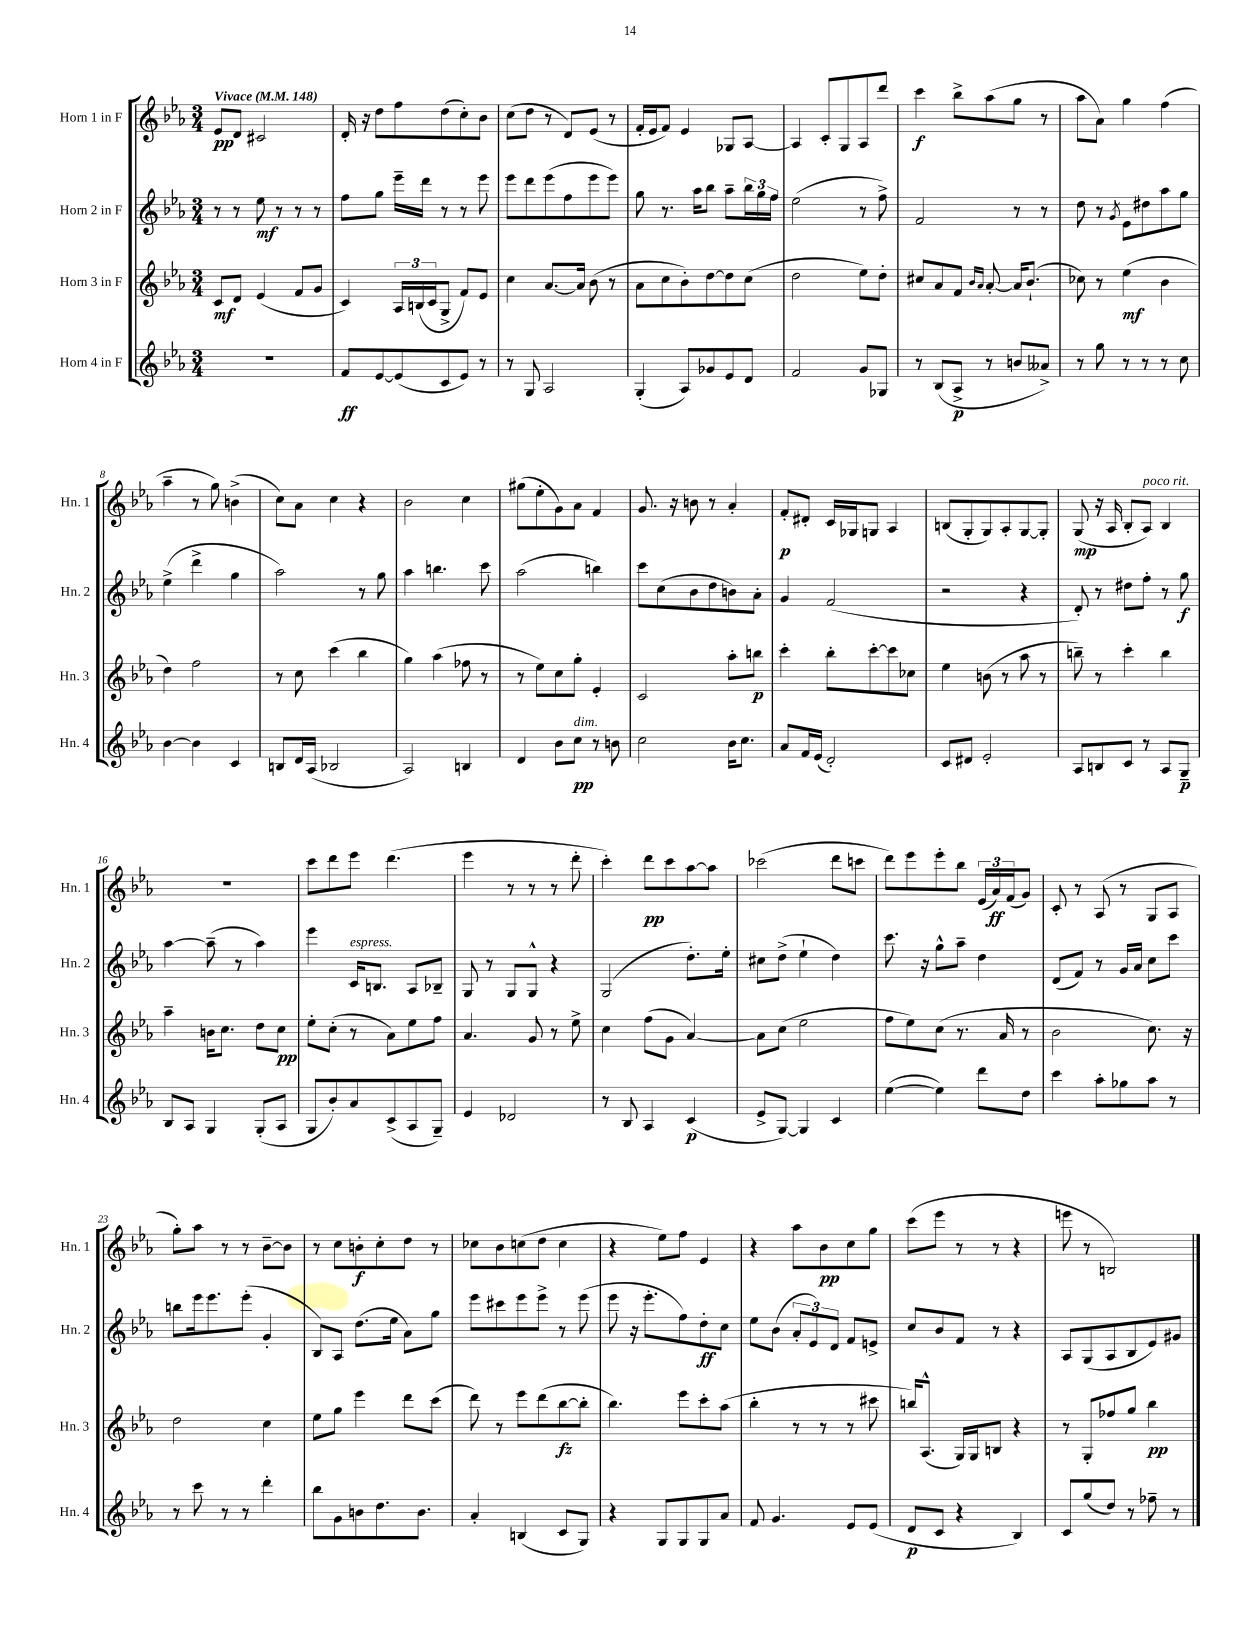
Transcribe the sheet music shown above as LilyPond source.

<<
\new StaffGroup <<
\new Staff = "s0" \with { instrumentName = "Horn 1 in F" shortInstrumentName = "Hn. 1" } {
    \clef treble \key ees \major \numericTimeSignature \time 3/4 \tempo "Vivace" 4 = 148
    ees'8\pp d'8 cis'2 |
    d'16-. r16 d''8 f''8 d''8( c''8-.) bes'8 |
    c''8( d''8 r8 d'8) ees'8( r8 |
    f'16-. ees'16 f'8) ees'4 ges8 aes8~ |
    aes4 c'8-. g8 aes8 d'''8 |
    c'''4\f bes''8-> aes''8( g''8 r8 |
    aes''8 aes'8) g''4 f''4( |
    aes''4-- r8 g''8) b'4->( |
    c''8) aes'8 c''4 r4 |
    bes'2 c''4 |
    gis''8( ees''8-. g'8) aes'8 f'4 |
    g'8. r16 b'8 r8 aes'4-. |
    f'8-.\p dis'8-. c'16 ges16 g8 aes4 |
    b8( g8-. g8) aes8-. g8~ g8-. |
    g8\mp( r16 aes16 bes8-. aes8^\markup { \italic "poco rit." }) bes4 |
    R2. |
    c'''8 d'''8 ees'''8 d'''4.( |
    ees'''4 r8 r8 r8 d'''8-. |
    c'''4-.) d'''8\pp c'''8 aes''8~ aes''8 |
    ces'''2( d'''8 c'''8 |
    d'''8) ees'''8 ees'''8-. bes''8 \tuplet 3/2 { ees'16( aes'16\ff) f'16( } g'8) |
    c'8-. r8 aes8( r8 g8 aes8 |
    g''8-.) aes''8 r8 r8 bes'8~-- bes'8 |
    r8 c''8 b'8-.\f c''8-. d''8 r8 |
    ces''8 bes'8 c''8( d''8 c''4 |
    r4 ees''8) f''8 ees'4 |
    r4 aes''8 bes'8\pp c''8 g''8 |
    c'''8( ees'''8 r8 r8 r4 |
    e'''8 r8 b2) \bar "|." |
}
\new Staff = "s1" \with { instrumentName = "Horn 2 in F" shortInstrumentName = "Hn. 2" } {
    \clef treble \key ees \major \numericTimeSignature \time 3/4
    r8 r8 ees''8\mf r8 r8 r8 |
    f''8 g''8 ees'''16-- d'''16 r8 r8 ees'''8 |
    ees'''8 d'''8 ees'''8( f''8 ees'''8 ees'''8) |
    g''8 r8. aes''16 bes''8 aes''8-- \tuplet 3/2 { bes''16 g''16 f''16 } |
    ees''2( r8 f''8->) |
    f'2 r8 r8 |
    d''8 r8 \acciaccatura { g'8 } ees'8 dis''8 aes''8 g''8 |
    ees''4->( d'''4-> g''4 |
    aes''2) r8 g''8 |
    aes''4 b''4. c'''8 |
    aes''2( b''4) |
    c'''8 c''8( bes'8 d''8 b'8) aes'8-. |
    g'4 f'2( |
    r2 r4 |
    d'8-.) r8 dis''8 f''8-. r8 g''8\f |
    aes''4~ aes''8--( r8 aes''4) |
    ees'''4 c'16^\markup { \italic "espress." } b8. aes8 bes8-- |
    g8 r8 g8 g8-^ r4 |
    g2( d''8.-.) ees''16-. |
    cis''8 d''8->( ees''4-! d''4) |
    c'''8. r16 g''8-^ aes''8-- d''4 |
    d'8( f'8) r8 g'16 aes'16 c''8 c'''8 |
    b''8 ees'''16 ees'''8. ees'''8-.( g'4-. |
    bes8) aes8 d''8.( ees''16 aes'8) g''8 |
    ees'''8 cis'''8 ees'''8 ees'''8-> r8 ees'''8( |
    ees'''8 r16 ees'''8.-. f''8) d''8-.\ff c''8 |
    ees''8 bes'8( \tuplet 3/2 { aes'8-. ees'8) d'8 } f'8 e'8-> |
    c''8 bes'8 f'8 r8 r4 |
    aes8 g8( aes8 bes8 ees'8) gis'8 \bar "|." |
}
\new Staff = "s2" \with { instrumentName = "Horn 3 in F" shortInstrumentName = "Hn. 3" } {
    \clef treble \key ees \major \numericTimeSignature \time 3/4
    c'8\mf d'8 ees'4( f'8 g'8 |
    c'4) \tuplet 3/2 { aes16 b16( c'16 } g8-> f'8) ees'8 |
    c''4 aes'8.~ aes'16 bes'8( r8 |
    aes'8 c''8 bes'8-.) d''8~ d''8 c''8( |
    d''2 ees''8) d''8-. |
    cis''8 aes'8 f'8 \grace { bes'16 aes'16 } aes'8~-. aes'16 bes'8.-!( |
    ces''8) r8 ees''4\mf( bes'4 |
    d''4) f''2 |
    r8 c''8 c'''4( bes''4 |
    g''4) aes''4( fes''8 r8 |
    r8 ees''8) c''8 g''8-. ees'4-. |
    c'2 aes''8-. b''8\p |
    c'''4-. bes''8-. c'''8~-. c'''8 ces''8 |
    ees''4 b'8( r8 aes''8 r8 |
    b''8--) r8 c'''4-. b''4 |
    aes''4-- b'16 c''8. d''8 c''8\pp |
    ees''8-. c''8-.( r8 aes'8) ees''8 f''8 |
    aes'4. g'8 r8 ees''8-> |
    c''4 f''8( g'8 aes'4~) |
    aes'8 c''8( ees''2 |
    f''8 ees''8) c''8( r8. aes'16 r8 |
    bes'2 c''8.) r16 |
    d''2 c''4 |
    ees''8 g''8 ees'''4 d'''8 c'''8( |
    d'''8) r8 ees'''8 d'''8( bes''8~\fz bes''8-. |
    bes''4.) ees'''8 c'''8-. aes''8( |
    bes''4-. r8 r8 r8 cis'''8 |
    b''16) aes8.-^( g16) g16 b8 r4 |
    r8 g8-. fes''8 g''8 bes''4\pp \bar "|." |
}
\new Staff = "s3" \with { instrumentName = "Horn 4 in F" shortInstrumentName = "Hn. 4" } {
    \clef treble \key ees \major \numericTimeSignature \time 3/4
    R2. |
    f'8\ff ees'8~ ees'8( c'8 ees'8) r8 |
    r8 g8 aes2 |
    g4-.( aes8) ges'8 ees'8 d'8 |
    f'2 g'8 ges8 |
    r8 bes8( aes8->\p r8 b'8 aeses'8->) |
    r8 g''8 r8 r8 r8 c''8 |
    bes'4~ bes'4 c'4 |
    b8 d'16 aes16( bes2 |
    aes2) b4 |
    d'4 bes'8 c''8\pp^\markup { \italic "dim." } r8 b'8 |
    c''2 bes'16 c''8. |
    aes'8 f'16 ees'16( d'2-.) |
    c'8 dis'8 ees'2-. |
    aes8 b8 c'8 r8 aes8 g8--\p |
    bes8 aes8 g4 g8-.( aes8 |
    g8 bes'8-.) aes'8 c'8->( aes8 g8--) |
    ees'4 des'2 |
    r8 bes8 aes4 c'4\p( |
    ees'8-> g8~) g4 c'4 |
    ees''4~( ees''4) d'''8 d''8 |
    c'''4 aes''8-. ges''8 aes''8 r8 |
    r8 c'''8 r8 r8 d'''4-. |
    bes''8 g'8 b'8 d''8. b'8. |
    aes'4-. b4( c'8 g8) |
    r4 g8 g8 g8 aes'8 |
    f'8 g'4. ees'8 ees'8( |
    d'8\p c'8 r4 bes4) |
    c'8 g''8( d''8) r8 fes''8-- r8 \bar "|." |
}
>>
>>
